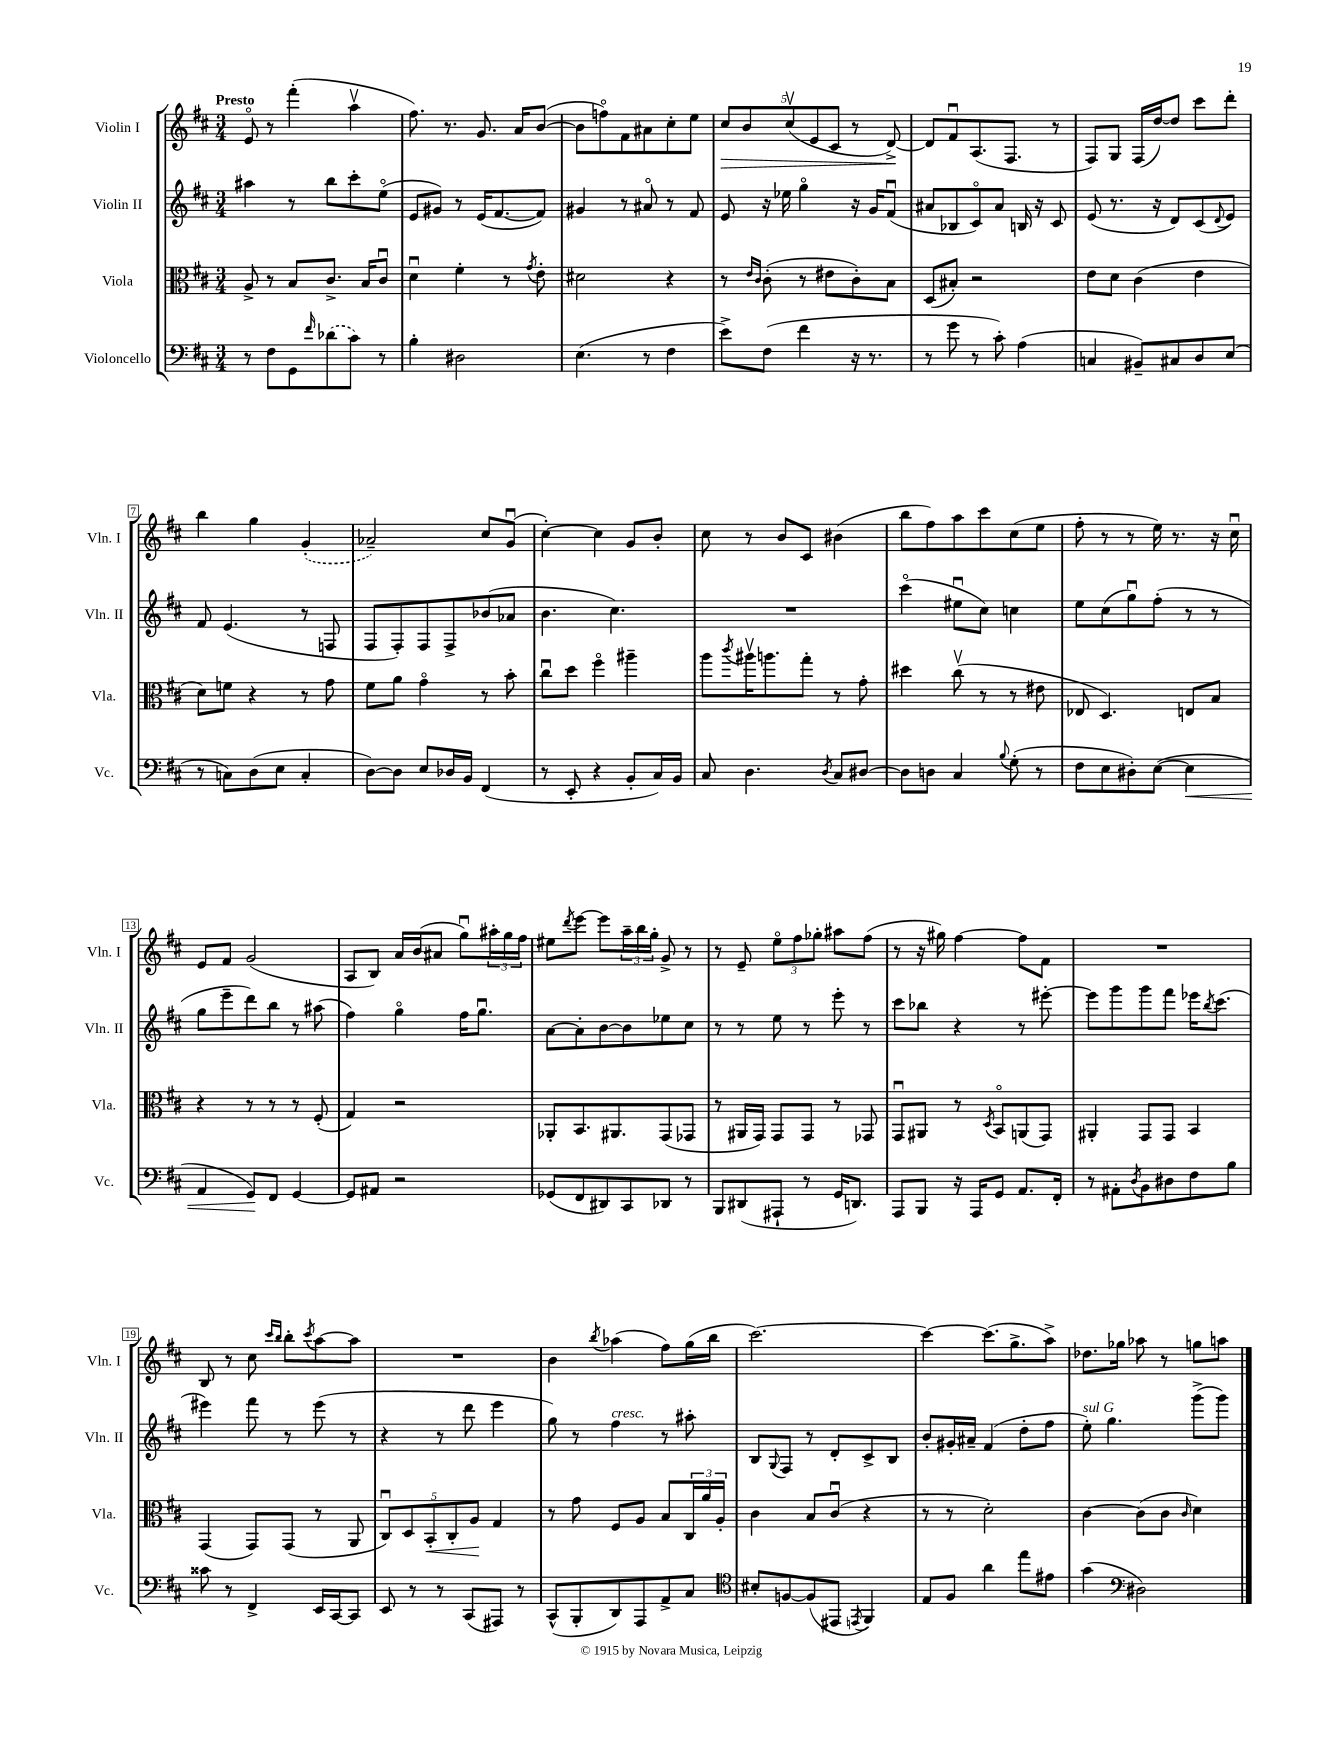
<<
\new StaffGroup <<
\new Staff = "s0" \with { instrumentName = "Violin I" shortInstrumentName = "Vln. I" } {
    \clef treble \key d \major \numericTimeSignature \time 3/4 \tempo "Presto"
    e'8\flageolet r8 fis'''4-.( a''4\upbow |
    fis''8.) r8. g'8. a'16 b'8~( |
    b'8 f''8\flageolet) fis'8 ais'8 cis''8-. e''8 |
    \tuplet 5/4 { cis''8\> b'8 cis''8\upbow( e'8 cis'8 } r8 d'8~->\!) |
    d'8 fis'8\downbow a8.( fis8. r8 |
    fis8) g8 fis16( d''16~) d''8 cis'''8 d'''8-. |
    b''4 g''4 \once \slurDashed g'4-.( |
    aes'2--) cis''8 g'8\downbow( |
    cis''4~-.) cis''4 g'8 b'8-. |
    cis''8 r8 b'8 cis'8 bis'4( |
    b''8 fis''8) a''8 cis'''8 cis''8( e''8 |
    fis''8-. r8 r8 e''16) r8. r16 cis''16\downbow |
    e'8 fis'8 g'2( |
    a8 b8) a'16 b'16( ais'8 g''8\downbow) \tuplet 3/2 { ais''16-. g''16 fis''16 } |
    eis''8 \acciaccatura { d'''8 } e'''8~ e'''8 \tuplet 3/2 { a''16-- b''16 g''16-. } g'8-> r8 |
    r8 e'8-- \tuplet 3/2 { e''8\flageolet fis''8 ges''8-. } ais''8 fis''8( |
    r8 r16 gis''16) fis''4~ fis''8 fis'8 |
    R2. |
    b8 r8 cis''8 \grace { cis'''16 b''16 } b''8-. \acciaccatura { cis'''8 } a''8~ a''8 |
    R2. |
    b'4 \acciaccatura { b''8 } aes''4( fis''8) g''16( b''16 |
    cis'''2.~) |
    cis'''4~ cis'''8.( g''8.-> a''8->) |
    des''8. ges''16 aes''8 r8 g''8 a''8 \bar "|." |
}
\new Staff = "s1" \with { instrumentName = "Violin II" shortInstrumentName = "Vln. II" } {
    \clef treble \key d \major \numericTimeSignature \time 3/4
    ais''4 r8 b''8 cis'''8-. e''8\flageolet( |
    e'8 gis'8) r8 e'16( fis'8.~ fis'8) |
    gis'4 r8 ais'8\flageolet r8 fis'8 |
    e'8 r16 ees''16 g''4\flageolet r16 g'16 fis'8\downbow( |
    ais'8 bes8 cis'8\flageolet) ais'8 b16 r16 cis'8 |
    e'8( r8. r16 d'8) cis'8( \appoggiatura { d'8 } e'8) |
    fis'8 e'4.( r8 f8 |
    fis8 fis8-.) fis8 fis8-> bes'8( aes'8 |
    b'4. cis''4.) |
    R2. |
    cis'''4\flageolet( eis''8\downbow cis''8) c''4 |
    e''8 cis''8( g''8\downbow) fis''8-.( r8 r8 |
    g''8 e'''8-- d'''8) b''8 r8 ais''8( |
    fis''4) g''4\flageolet fis''16 g''8.\downbow |
    a'8~ a'8-. b'8~ b'8 ees''8 cis''8 |
    r8 r8 e''8 r8 e'''8-. r8 |
    cis'''8 bes''8 r4 r8 eis'''8~-. |
    eis'''8 g'''8 g'''8 fis'''8 ees'''16 \acciaccatura { b''8 } cis'''8.( |
    eis'''4) fis'''8 r8 eis'''8( r8 |
    r4 r8 d'''8 e'''4 |
    g''8) r8 fis''4^\markup { \italic "cresc." } r8 ais''8-. |
    b8 \appoggiatura { g8 } fis8 r8 d'8-. cis'8-> b8 |
    b'8-. gis'16-. ais'16-- fis'4( d''8-. fis''8 |
    e''8-.^\markup { \italic "sul G" }) g''4. g'''8->( g'''8) \bar "|." |
}
\new Staff = "s2" \with { instrumentName = "Viola" shortInstrumentName = "Vla." } {
    \clef alto \key d \major \numericTimeSignature \time 3/4
    a8-> r8 b8 cis'8.-> b16 cis'8\downbow |
    d'4\downbow fis'4-. r8 \acciaccatura { g'8 } e'8-. |
    dis'2 r4 |
    r8 \grace { e'16 cis'16 } cis'8-.( r8 eis'8 cis'8-.) b8 |
    d8( bis8-.) r2 |
    e'8 d'8 cis'4( e'4 |
    d'8) f'8 r4 r8 g'8 |
    fis'8 a'8 g'4\flageolet r8 b'8-. |
    cis''8\downbow d''8 fis''4\flageolet ais''4-- |
    a''8 \acciaccatura { cis'''8 } ais''16\upbow a''8. g''8-. r8 g'8-. |
    dis''4 cis''8\upbow( r8 r8 eis'8 |
    ees8 d4.) e8 b8 |
    r4 r8 r8 r8 fis8-.( |
    g4) r2 |
    aes,8-. b,8. ais,8. g,8( ges,8 |
    r8 ais,16 g,16) g,8 g,8 r8 ges,8 |
    g,8\downbow ais,8 r8 \acciaccatura { d8 } b,8\flageolet a,8( g,8) |
    ais,4-. g,8 g,8 b,4 |
    g,4( g,8) g,8( r8 a,8 |
    \tuplet 5/4 { cis8\downbow) d8 b,8-.\< cis8-. a8\! } g4 |
    r8 g'8 fis8 a8 b8 \tuplet 3/2 { cis16 a'16 a16-. } |
    cis'4 b8 cis'8\downbow( r4 |
    r8 r8 d'2-.) |
    cis'4~ cis'8( cis'8 \grace { cis'16 } d'4) \bar "|." |
}
\new Staff = "s3" \with { instrumentName = "Violoncello" shortInstrumentName = "Vc." } {
    \clef bass \key d \major \numericTimeSignature \time 3/4
    r8 fis8 g,8 \grace { fis'16 } \once \slurDashed des'8( cis'8) r8 |
    b4-. dis2 |
    e4.( r8 fis4 |
    e'8->) fis8( fis'4 r16 r8. |
    r8 g'8 r8 cis'8-.) a4( |
    c4 bis,8--) cis8 d8 e8( |
    r8 c8) d8( e8 c4-. |
    d8~) d8 e8 des16 b,16 fis,4( |
    r8 e,8-. r4 b,8-. cis16) b,16 |
    cis8 d4. \acciaccatura { d8 } cis8 dis8~ |
    dis8 d8 cis4 \appoggiatura { b8 } g8-.( r8 |
    fis8 e8 dis8-.) e8~( e4\< |
    a,4 g,8\!) fis,8 g,4~ |
    g,8 ais,8 r2 |
    ges,8( fis,8 dis,8) cis,8 des,8 r8 |
    b,,8 dis,8( ais,,8-! r8 g,16 d,8.) |
    a,,8 b,,8 r16 a,,16 g,8 a,8. fis,16-. |
    r8 ais,8-. \acciaccatura { d8 } b,8 dis8 fis8 b8 |
    cisis'8 r8 fis,4-> e,16 cis,16~ cis,8 |
    e,8 r8 r8 cis,8( ais,,8) r8 |
    cis,8-^( b,,8-. d,8) a,,8 a,8-> cis8 |
    \clef tenor bis8-. f8~ f8( eis,8 \acciaccatura { e,8 } fis,4) |
    e8 fis8 a'4 e''8 eis'8 |
    g'4( \clef bass dis2) \bar "|." |
}
>>
>>
\layout { \context { \Score \override BarNumber.stencil = #(make-stencil-boxer 0.1 0.3 ly:text-interface::print) } }
